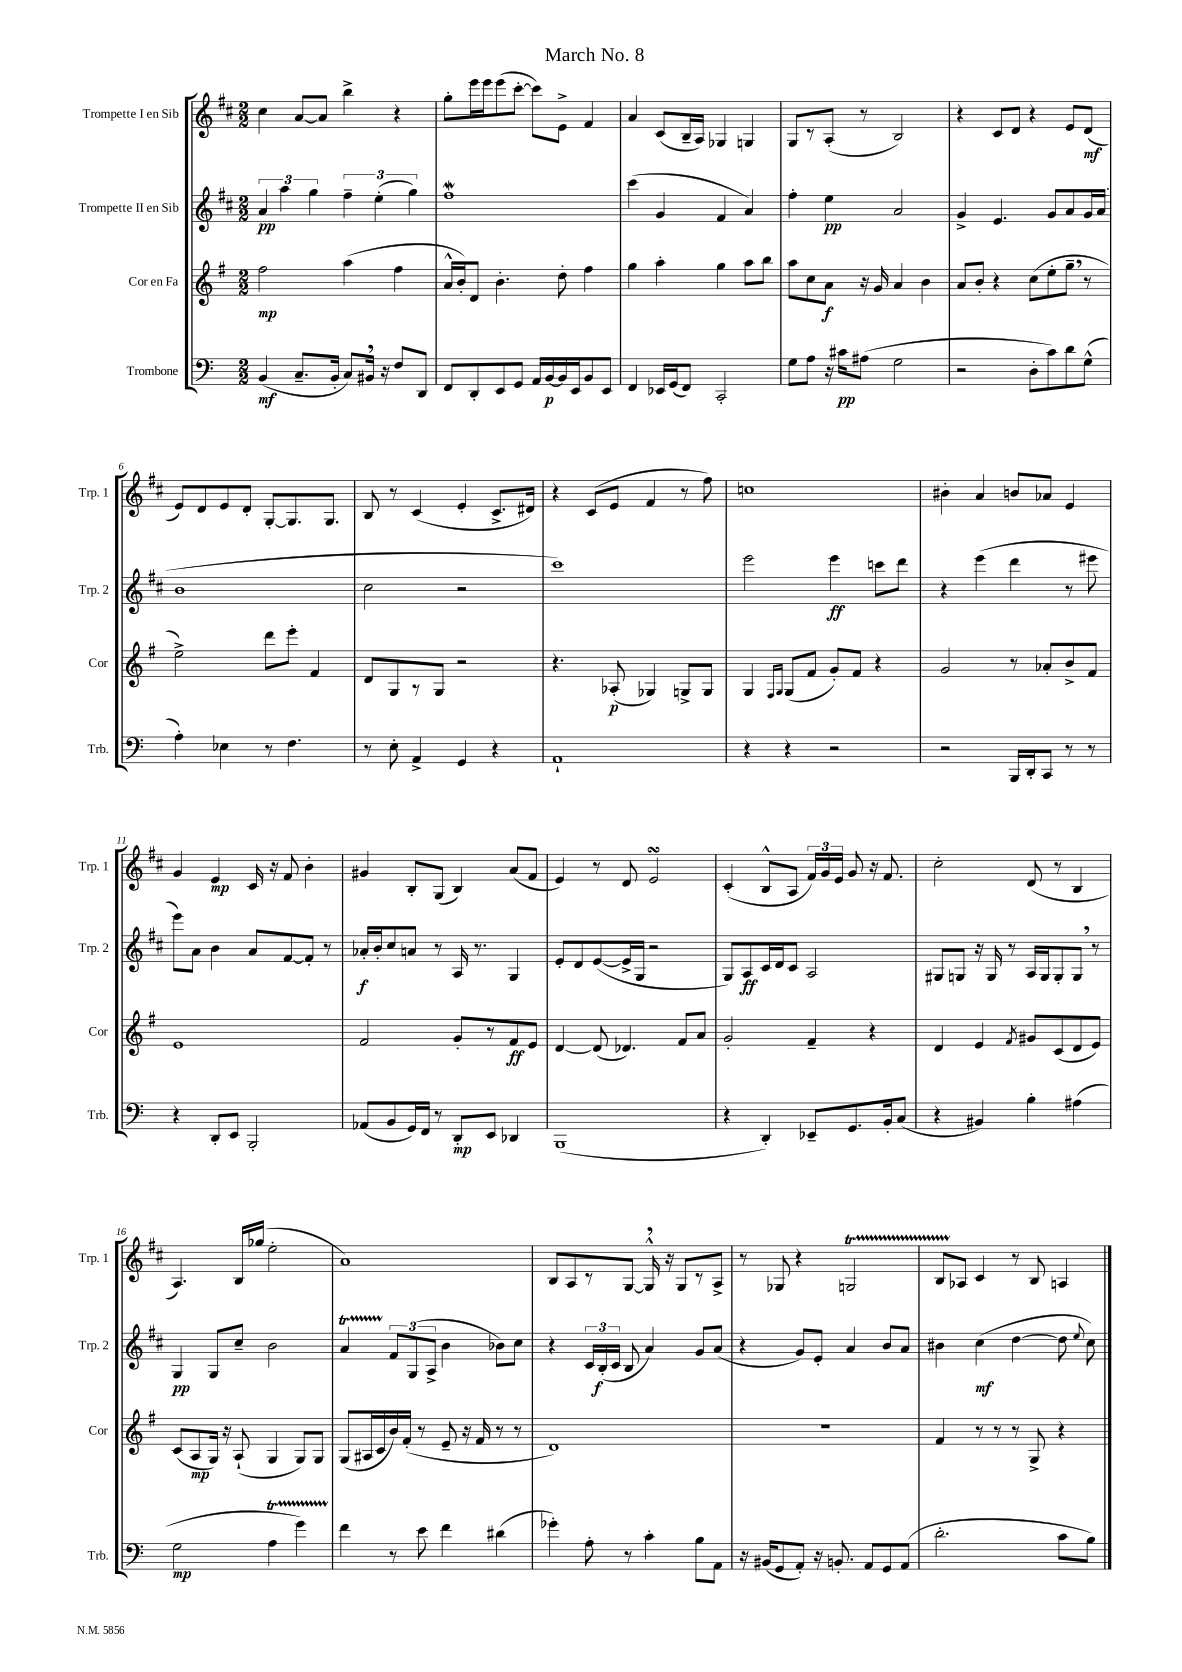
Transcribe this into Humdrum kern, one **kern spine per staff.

**kern	**kern	**kern	**kern
*staff4	*staff3	*staff2	*staff1
*clefF4	*clefG2	*clefG2	*clefG2
*k[]	*k[f#]	*k[f#c#]	*k[f#c#]
*M2/2	*M2/2	*M2/2	*M2/2
(4BB	2ff#	6a	4cc#
.	.	6aa	.
8.C~	.	.	[8a
.	.	6gg	.
.	.	.	8a]
16BB'	.	.	.
8C)	(4aa	6ff#~	4bb^
16BB#	.	.	.
.	.	(6ee'	.
16r	.	.	.
8F	4ff#	.	4r
.	.	6gg)	.
8DD	.	.	.
=	=	=	=
8FF	16a^^	1ff#	8gg'
.	16b')	.	.
8DD'	8d	.	16eee
.	.	.	16eee
8EE	4.b'	.	(8eee
8GG	.	.	[8ccc#'
16AA	.	.	8ccc#])
[16BB	.	.	.
16BB]	8dd'	.	8e^
16EE	.	.	.
8BB	4ff#	.	4f#
8EE	.	.	.
=	=	=	=
4FF	4gg	(4ccc#	4a
16EE-	4aa'	4g	(8c#
(16GG	.	.	.
8FF)	.	.	16B~
.	.	.	16A)
2CC'	4gg	4f#	4G-
.	8aa	4a)	4G
.	8bb	.	.
=	=	=	=
8G	8aa	4ff#'	8G
8A	8cc	.	8r
16r	8a	4ee	(8A'
16c#	.	.	.
(8A#	16r	.	8r
.	16g	.	.
2G	4a	2a	2B)
.	4b	.	.
=	=	=	=
2r	8a	4g^	4r
.	8b'	.	.
.	4r	4.e	8c#
.	.	.	8d
8D'	(8cc	.	4r
8c)	8ee'	8g	.
8d	8gg~	8a	8e
(8G^^	8r	16g	(8d
.	.	(16a	.
=	=	=	=
4A')	2ee^)	1b	8e)
.	.	.	8d
4E-	.	.	8e
.	.	.	8d'
8r	8ddd	.	[8G'
4.F	8eee'	.	8.G]
.	4f#	.	.
.	.	.	8.G
=	=	=	=
8r	8d	2cc#	8B
8E'	8G	.	8r
4AA^	8r	.	(4c#
.	8G	.	.
4GG	2r	2r	4e'
4r	.	.	8.c#^
.	.	.	16d#)
=	=	=	=
1AA`	4.r	1ccc#)	4r
.	.	.	(8c#
.	(8A-'	.	8e
.	4G-)	.	4f#
.	8G^	.	8r
.	8G	.	8ff#)
=	=	=	=
4r	4G	2eee	1cc
.	16qqF#	.	.
.	16qqG	.	.
4r	(8G	.	.
.	8f#	.	.
2r	8g')	4eee	.
.	8f#	.	.
.	4r	8ccc	.
.	.	8ddd	.
=	=	=	=
2r	2g	4r	4b#'
.	.	(4eee	4a
16BBB	8r	4ddd	8b
16DD'	.	.	.
8CC	8a-'	.	8a-
8r	8b^	8r	4e
8r	8f#	8eee#	.
=	=	=	=
4r	1e	8eee)	4g
.	.	8a	.
8DD'	.	4b	4e
8EE	.	.	.
2BBB'	.	8a	16c#
.	.	.	16r
.	.	[8f#	8f#
.	.	8f#']	4b'
.	.	8r	.
=	=	=	=
(8AA-	2f#	16a-'	4g#
.	.	16b'	.
8BB	.	8cc#	.
16GG)	.	8a	8B'
16FF	.	.	.
8r	.	8r	(8G
8DD'	8g'	16A	4B)
.	.	8.r	.
8EE	8r	.	.
4DD-	8f#	4G	(8a
.	8e	.	8f#
=	=	=	=
(1BBB	[4d	8e'	4e)
.	.	8d	.
.	(8d]	([8e	8r
.	4.d-)	16e^]	8d
.	.	16G	.
.	.	2r	2e
.	8f#	.	.
.	8a	.	.
=	=	=	=
4r	2g'	8G)	(4c#'
.	.	8A	.
4DD')	.	16c#	8B^^
.	.	16d	.
.	.	8c#	8A
8EE-~	4f#~	2A	24f#)
.	.	.	24g
.	.	.	24e
8.GG	.	.	8g
.	4r	.	16r
16BB'	.	.	8.f#
(8C	.	.	.
=	=	=	=
4r	4d	8G#	2cc#'
.	.	8G	.
4BB#)	4e	16r	.
.	.	16G	.
.	.	8r	.
.	8qf#	.	.
4B'	8g#	16A	(8d
.	.	16G	.
.	(8c	8G'	8r
(4A#	8d	8G	4B
.	8e)	8r	.
=	=	=	=
2G	(8c	4G	4.A)
.	8A	.	.
.	16G)	8G	.
.	16r	.	.
.	(8A`	8cc#~	16B
.	.	.	(16gg-
4A	4G	2b	2ee'
4g)	8G)	.	.
.	8G	.	.
=	=	=	=
4f	(8G	4a	1a)
.	16A#	.	.
.	16c	.	.
8r	16b)	12f#	.
.	(16f#'	.	.
.	.	(12G	.
8e	8r	.	.
.	.	12A^	.
4f	8e~	4b	.
.	16r	.	.
.	16f#	.	.
(4d#	8r	8b-)	.
.	8r	8cc#	.
=	=	=	=
4g-')	1d)	4r	8B
.	.	.	8A
8A'	.	24c#	8r
.	.	(24B'	.
.	.	24c#	.
8r	.	8B	[8G
4c'	.	4a)	16G^^]
.	.	.	16r
.	.	.	8G
8B	.	8g	8r
8AA	.	(8a	8A^
=	=	=	=
16r	1r	4r	8r
(16BB#	.	.	.
8GG	.	.	8G-
8AA')	.	8g)	4r
16r	.	8e'	.
8.BB'	.	.	.
.	.	4a	2G
8AA	.	.	.
8GG	.	8b	.
(8AA	.	8a	.
=	=	=	=
2.d'	4f#	4b#	8B
.	.	.	8A-
.	8r	(4cc#	4c#
.	8r	.	.
.	8r	[4dd	8r
.	8G^	.	8B
8c	4r	8dd]	4A
.	.	8qqee	.
8B)	.	8cc#)	.
==	==	==	==
*-	*-	*-	*-
